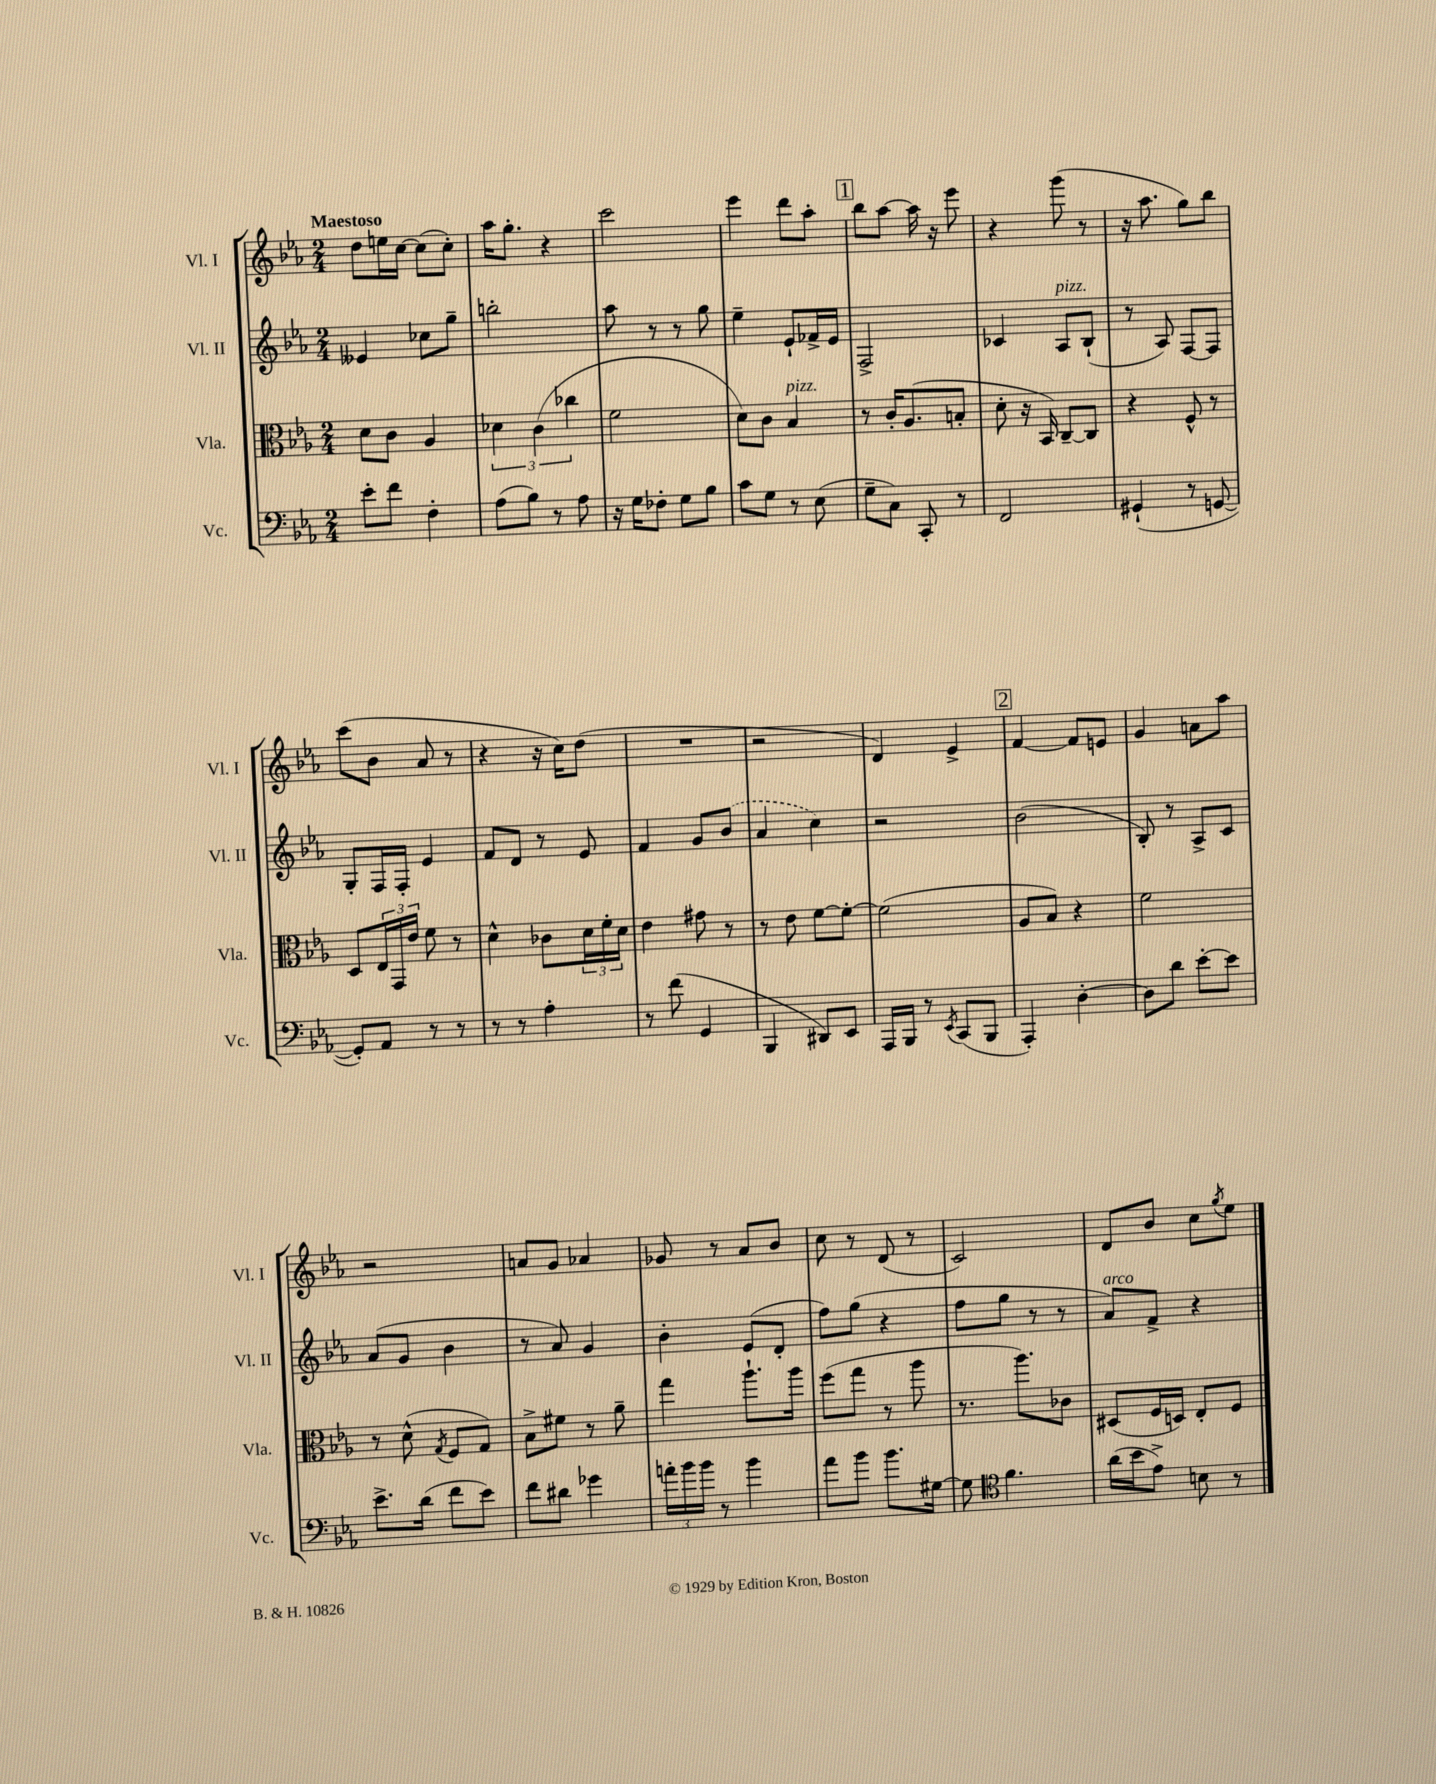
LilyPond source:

<<
\new StaffGroup <<
\new Staff = "s0" \with { instrumentName = "Vl. I" shortInstrumentName = "Vl. I" } {
    \clef treble \key ees \major \numericTimeSignature \time 2/4 \tempo "Maestoso"
    d''8 e''16 c''16~ c''8( c''8-.) |
    aes''16 g''8.-. r4 |
    c'''2 |
    ees'''4 d'''8 aes''8-. |
    \mark \markup { \box "1" } bes''8 aes''8~ aes''16 r16 ees'''8 |
    r4 g'''8( r8 |
    r16 aes''8. g''8) bes''8 |
    c'''8( bes'8 aes'8 r8 |
    r4 r16 c''16) d''8( |
    R2 |
    r2 |
    d'4) ees'4-> |
    \mark \markup { \box "2" } f'4~ f'8 e'8 |
    g'4 a'8 aes''8 |
    r2 |
    a'8 g'8 aes'4 |
    ges'8 r8 aes'8 bes'8 |
    c''8 r8 d'8( r8 |
    c'2) |
    d'8 bes'8 c''8 \acciaccatura { g''8 } ees''8 \bar "|." |
}
\new Staff = "s1" \with { instrumentName = "Vl. II" shortInstrumentName = "Vl. II" } {
    \clef treble \key ees \major \numericTimeSignature \time 2/4
    eeses'4 ces''8 g''8-- |
    b''2-. |
    aes''8 r8 r8 g''8 |
    ees''4-- ees'8-! fes'16-> ees'16 |
    \mark \markup { \box "1" } f2-> |
    ces'4 aes8^\markup { \italic "pizz." } bes8-!( |
    r8 aes8) f8~ f8 |
    g8-. f16 f16-. ees'4 |
    f'8 d'8 r8 ees'8 |
    f'4 g'8 \once \slurDashed bes'8( |
    aes'4 c''4) |
    r2 |
    \mark \markup { \box "2" } bes'2( |
    bes8-.) r8 aes8-> c'8 |
    aes'8( g'8 bes'4 |
    r8 aes'8) g'4 |
    bes'4-. ees'8( d'8-. |
    f''8) g''8( r4 |
    f''8 g''8 r8 r8 |
    aes'8^\markup { \italic "arco" }) f'8-> r4 \bar "|." |
}
\new Staff = "s2" \with { instrumentName = "Vla." shortInstrumentName = "Vla." } {
    \clef alto \key ees \major \numericTimeSignature \time 2/4
    d'8 c'8 aes4 |
    \tuplet 3/2 { des'4 c'4( ces''4 } |
    f'2 |
    d'8) c'8 bes4^\markup { \italic "pizz." } |
    \mark \markup { \box "1" } r8 c'16-. aes8.( b8-. |
    d'8-. r16 bes,16) c8~-- c8 |
    r4 f8-^ r8 |
    d8 \tuplet 3/2 { ees16 g,16 ees'16 } f'8 r8 |
    d'4-^ ces'8 \tuplet 3/2 { d'16 f'16-. d'16 } |
    ees'4 gis'8 r8 |
    r8 ees'8 f'8~ f'8~-. |
    f'2( |
    \mark \markup { \box "2" } aes8 bes8) r4 |
    f'2 |
    r8 d'8-^( \acciaccatura { g8 } f8 g8) |
    bes8-> fis'8 r8 aes'8-- |
    g''4 aes''8.-! aes''16 |
    f''8( g''8 r8 aes''8 |
    r8. aes''8.) ces'8 |
    dis8( f16 d16) ees8-. f8 \bar "|." |
}
\new Staff = "s3" \with { instrumentName = "Vc." shortInstrumentName = "Vc." } {
    \clef bass \key ees \major \numericTimeSignature \time 2/4
    ees'8-. f'8 f4-. |
    aes8( bes8) r8 aes8 |
    r16 g16 fes8-. g8 bes8 |
    c'8 g8 r8 ees8( |
    \mark \markup { \box "1" } g8-- c8) c,8-. r8 |
    f,2 |
    gis,4-!( r8 g,8~ |
    g,8-.) aes,8 r8 r8 |
    r8 r8 aes4-. |
    r8 f'8( g,4 |
    bes,,4 dis,8) ees,8 |
    aes,,16 bes,,16 r8 \acciaccatura { ees,8 } c,8( bes,,8 |
    \mark \markup { \box "2" } aes,,4-.) d4~-. |
    d8 d'8 ees'8~-. ees'8 |
    ees'8.-> d'16( f'8 ees'8) |
    f'8 dis'8 ges'4 |
    \tuplet 3/2 { a'16-. bes'16 bes'16 } r8 bes'4 |
    aes'8 bes'8 bes'8. gis16~ |
    gis8 \clef tenor f'4. |
    aes'16( bes'16 ees'8->) b8 r8 \bar "|." |
}
>>
>>
\layout { \context { \Score \remove "Bar_number_engraver" } }
